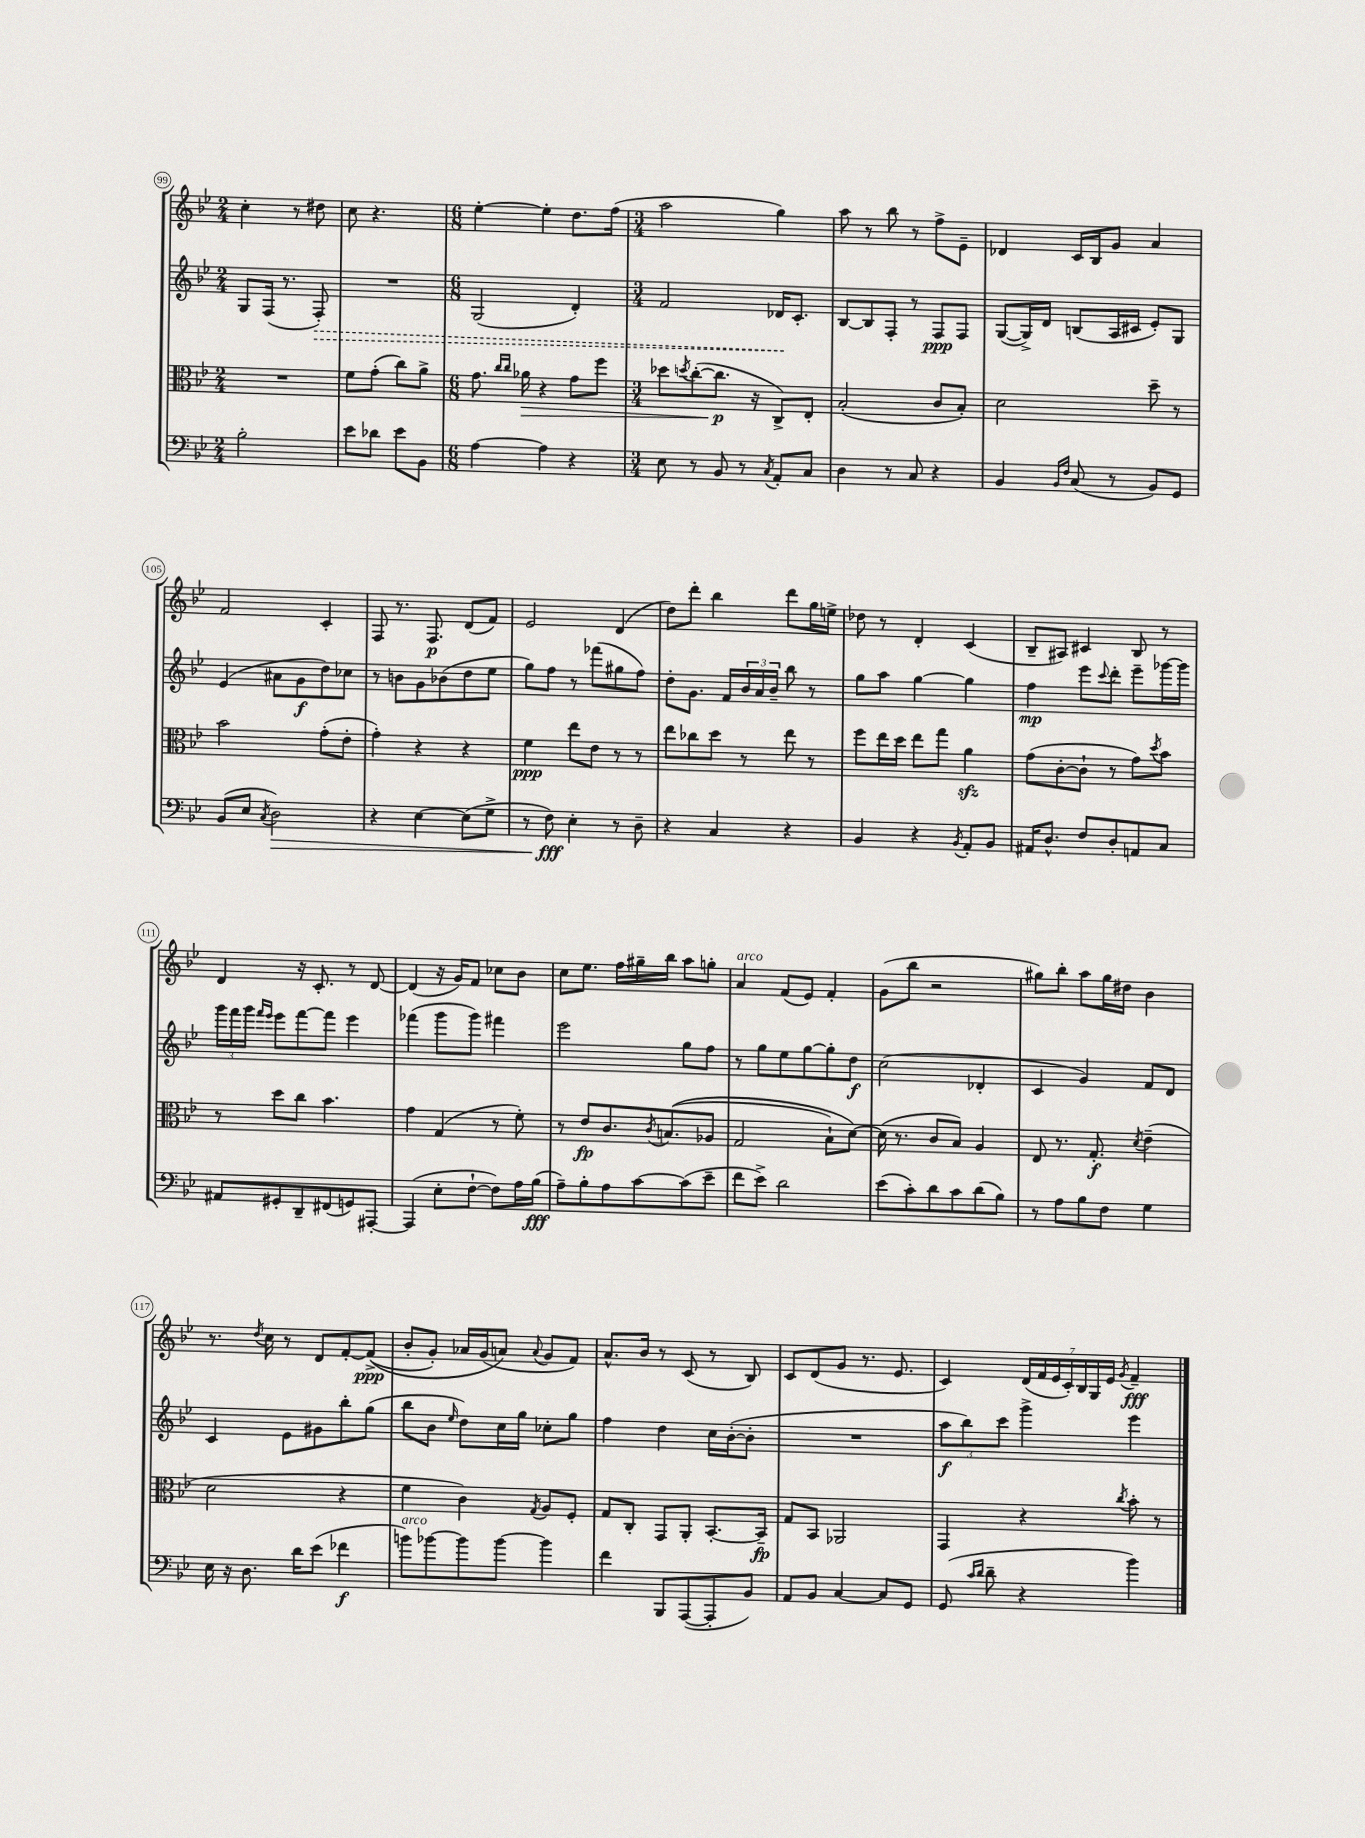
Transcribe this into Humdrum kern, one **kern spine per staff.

**kern	**dynam	**kern	**dynam	**kern	**dynam	**kern	**dynam
*part4	*part4	*part3	*part3	*part2	*part2	*part1	*part1
*staff4	*staff4	*staff3	*staff3	*staff2	*staff2	*staff1	*staff1
*clefF4	*	*clefC3	*	*clefG2	*	*clefG2	*
*k[b-e-]	*	*k[b-e-]	*	*k[b-e-]	*	*k[b-e-]	*
*M2/4	*	*M2/4	*	*M2/4	*	*M2/4	*
=99	=99	=99	=99	=99	=99	=99	=99
2B-'\	.	2r	.	8G/L	.	4cc'\	.
.	.	.	.	(16F/Jk	.	.	.
.	.	.	.	8.r	.	.	.
.	.	.	.	.	.	8r	.
!	!	!	!	!	!LO:HP:b	!	!
.	.	.	.	8F'/)	>	8dd#X\	.
=100	=100	=100	=100	=100	=100	=100	=100
8e-\L	.	8f\L	.	2r	.	8cc\	.
8d-X\J	.	(8g'\J	.	.	.	4.r	.
8e-\L	.	8cc\L)	.	.	.	.	.
8BB-\J	.	8a^\J	.	.	.	.	.
=101	=101	=101	=101	=101	=101	=101	=101
*M6/8	*	*M6/8	*	*M6/8	*	*M6/8	*
[4A\	.	8.g\	.	(2G/	.	[4ee-'\	.
.	.	16qqcc/LL	.	.	.	.	.
.	.	16qqcc/JJ	.	.	.	.	.
!	!	!	!LO:HP:b	!	!	!	!
.	.	16a-X\	>	.	.	.	.
4A\]	.	4r	.	.	.	4ee-'\]	.
4r	.	8g\L	.	4d'/)	.	8.dd\L	.
.	.	8ff\J	.	.	.	.	.
.	.	.	.	.	.	(16ff\Jk	.
=102	=102	=102	=102	=102	=102	=102	=102
*M3/4	*	*M3/4	*	*M3/4	*	*M3/4	*
8E-\	.	8dd-X\L	.	2f/	.	2aa\	.
.	.	8qddn/	.	.	.	.	.
8r	.	([8cc'\	.	.	.	.	.
8BB-/	.	8.cc\J]	p	.	.	.	.
8r	.	.	.	.	.	.	.
.	.	16r	]	.	.	.	.
8qC/	.	.	.	.	.	.	.
8AA'/L	.	8C^/L)	.	16d-X/KL	.	4gg\)	.
.	.	.	.	8.c'/J	]	.	.
8C/J	.	8E-'/J	.	.	.	.	.
=103	=103	=103	=103	=103	=103	=103	=103
4D\	.	(2B-'/	.	[8B-/L	.	8aa\	.
.	.	.	.	8B-/]	.	8r	.
8r	.	.	.	8F'/J	.	8bb-\	.
8C/	.	.	.	8r	.	8r	.
4r	.	8c/L	.	8F/L	ppp	8ff^\L	.
.	.	8B-'/J)	.	8F/J	.	8e-~\J	.
=104	=104	=104	=104	=104	=104	=104	=104
4BB-/	.	2d\	.	([8G/L	.	4d-X/	.
.	.	.	.	16G^/L])	.	.	.
.	.	.	.	16d/JJ	.	.	.
16qqBB-/LL	.	.	.	.	.	.	.
16qqF/JJ	.	.	.	.	.	.	.
(8C/	.	.	.	(8Bn/L	.	16c/LL	.
.	.	.	.	.	.	16B-/J	.
8r	.	.	.	16A/L	.	8g/J	.
.	.	.	.	16c#X/JJ	.	.	.
8BB-/L)	.	8dd~\	.	8e-'/L)	.	4a/	.
8GG/J	.	8r	.	8G/J	.	.	.
!!LO:LB:g=z
=105	=105	=105	=105	=105	=105	=105	=105
(8BB-/L	.	2b-\	.	(4e-/	.	2f/	.
8E-/J	.	.	.	.	.	.	.
8qC/	.	.	.	.	.	.	.
!	!LO:HP:b	!	!	!	!	!	!
2D\)	>	.	.	8a#X\L	.	.	.
.	.	.	.	8g\	f	.	.
.	.	(8g'\L	.	8dd\)	.	4c'/	.
.	.	8e-'\J	.	8cc-X\J	.	.	.
=106	=106	=106	=106	=106	=106	=106	=106
4r	.	4g'\)	.	8r	.	8F/	.
.	.	.	.	8bn\L	.	8.r	.
[4E-\	.	4r	.	8g\	.	.	.
.	.	.	.	.	.	8.F/	p
.	.	.	.	(8b-X\	.	.	.
(8E-\L]	.	4r	.	8dd\	.	(8d/L	.
8G^\J	.	.	.	8ee-\J	.	8f/J)	.
=107	=107	=107	=107	=107	=107	=107	=107
8r	.	4f\	ppp	8gg\L)	.	2e-/	.
8F\)	fff	.	.	8ff\J	.	.	.
4E-'\	]	8ee-\L	.	8r	.	.	.
.	.	8e-\J	.	(8fff-X\L	.	.	.
8r	.	8r	.	8gg#X\	.	(4d/	.
8D~\	.	8r	.	8ff\J)	.	.	.
=108	=108	=108	=108	=108	=108	=108	=108
4r	.	8ee-\L	.	8dd'\L	.	8dd\L)	.
.	.	8cc-X\	.	8.g\J	.	8ddd'\J	.
4C/	.	8dd\J	.	.	.	4bb-\	.
.	.	.	.	16f/LL	.	.	.
.	.	8r	.	24b-/	.	.	.
.	.	.	.	24a/	.	.	.
.	.	.	.	24b-~/JJ	.	.	.
4r	.	8ee-\	.	8bb-\	.	8ddd\L	.
.	.	8r	.	8r	.	16gg\L	.
.	.	.	.	.	.	16een^\JJ	.
=109	=109	=109	=109	=109	=109	=109	=109
4BB-/	.	8ff\L	.	8gg\L	.	8dd-X\	.
.	.	16ee-\L	.	8aa\J	.	8r	.
.	.	16dd\JJ	.	.	.	.	.
4r	.	8ee-\L	.	[4gg\	.	4d'/	.
.	.	8gg\J	.	.	.	.	.
8qBB-/	.	.	.	.	.	.	.
8AA'/L	.	4azz\	.	4gg\]	.	(4c/	.
8BB-/J	.	.	.	.	.	.	.
=110	=110	=110	=110	=110	=110	=110	=110
16AA#X/KL	.	(8g\L	.	4ff\	mp	8B-~/L	.
8.D^^/J	.	.	.	.	.	.	.
.	.	[8c'\	.	.	.	8A#X/J)	.
8F/L	.	8c`\J]	.	8eee-\L	.	4c#X/	.
.	.	.	.	8qqccc/	.	.	.
8D'/	.	8r	.	8ddd'\J	.	.	.
8AAn/	.	8g\L)	.	8eee-~\L	.	8B-/	.
.	.	8qdd/	.	.	.	.	.
8C/J	.	8b-\J	.	[16ggg-X\L	.	8r	.
.	.	.	.	16ggg-\JJ]	.	.	.
!!LO:LB:g=z
=111	=111	=111	=111	=111	=111	=111	=111
8AA#X/L	.	8r	.	24ggg\LL	.	4d/	.
.	.	.	.	24fff\	.	.	.
.	.	.	.	24ggg\JJ	.	.	.
.	.	.	.	16qqfff/LL	.	.	.
.	.	.	.	16qqeee-/JJ	.	.	.
8GG#X'/	.	8dd\L	.	8eee-\L	.	.	.
8DD~/	.	8cc\J	.	[8fff\	.	16r	.
.	.	.	.	.	.	8.c'/	.
(8FF#X/	.	4.b-\	.	8fff\J]	.	.	.
8GGn/)	.	.	.	4eee-\	.	8r	.
[8AAA#X'/J	.	.	.	.	.	[8d/	.
=112	=112	=112	=112	=112	=112	=112	=112
(4AAA#/]	.	4g\	.	(4fff-X\	.	(4d/]	.
8E-'\L	.	(4G/	.	8ggg\L	.	16r	.
.	.	.	.	.	.	16g/KL)	.
[8F`\J	.	.	.	8ggg\J)	.	8f/J	.
8F\L])	.	8r	.	4fff#X\	.	8cc-X\L	.
16A\L	.	8f'\)	.	.	.	8b-\J	.
(16B-\JJ	fff	.	.	.	.	.	.
=113	=113	=113	=113	=113	=113	=113	=113
8A~\L)	.	8r	.	2eee-\	.	8cc\L	.
8B-'\	.	8e-/L	fp	.	.	8.ee-\J	.
8A\	.	8.c/	.	.	.	.	.
.	.	.	.	.	.	16ff\LL	.
[8c\	.	.	.	.	.	16gg#X~\	.
.	.	8qc/	.	.	.	.	.
.	.	((8.Bn/	.	.	.	16bb-\JJ	.
(8c\]	.	.	.	8gg\L	.	8aa\L	.
8e-~\J	.	8A-X/J	.	8ff\J	.	8ggn'\J	.
=114	=114	=114	=114	=114	=114	=114	=114
!	!	!	!	!	!	!LO:TX:a:i:t=arco	!
8f\L	.	2G/	.	8r	.	4a/	.
8e-^\J)	.	.	.	8gg\L	.	.	.
2d\	.	.	.	8ee-\	.	(8f/L	.
.	.	.	.	[8gg\	.	8e-/J)	.
.	.	8B-`\L)	.	8gg'\]	.	4f'/	.
.	.	[8d\J)	.	8dd\J	f	.	.
=115	=115	=115	=115	=115	=115	=115	=115
(8e-\L	.	(16d\]	.	(2cc\	.	(8g\L	.
.	.	8.r	.	.	.	.	.
8c'\)	.	.	.	.	.	8bb-\J	.
8d\	.	8c/L	.	.	.	2r	.
8c\	.	8B-/J)	.	.	.	.	.
(8d\	.	4A/	.	4d-X'/	.	.	.
8B-\J)	.	.	.	.	.	.	.
=116	=116	=116	=116	=116	=116	=116	=116
8r	.	8E-/	.	4c/	.	8gg#X\L)	.
8A\L	.	8.r	.	.	.	8bb-'\J	.
8B-\	.	.	.	4g/)	.	8aa\L	.
.	.	8.G'/	f	.	.	.	.
8F\J	.	.	.	.	.	16gg#\L	.
.	.	.	.	.	.	16dd#X\JJ	.
.	.	8qd/	.	.	.	.	.
4G\	.	(4e-~\	.	8f/L	.	4b-\	.
.	.	.	.	8d/J	.	.	.
!!LO:LB:g=z
=117	=117	=117	=117	=117	=117	=117	=117
16E-\	.	2d\	.	4c/	.	8.r	.
16r	.	.	.	.	.	.	.
8.D\	.	.	.	.	.	.	.
.	.	.	.	.	.	8qdd/	.
.	.	.	.	.	.	16cc\	.
.	.	.	.	8e-\L	.	8r	.
16d\KL	.	.	.	.	.	.	.
(8e-\J	.	.	.	8g#X\	.	8d/L	.
4f-X\	f	4r	.	8bb-'\	.	[8f'/	.
.	.	.	.	(8gg\J	.	((8f^/J]	ppp
=118	=118	=118	=118	=118	=118	=118	=118
!LO:TX:a:i:t=arco	!	!	!	!	!	!	!
8bn\L)	.	4f\	.	8bb-\L	.	8b-'/L	.
[8b-X\	.	.	.	8b-\J	.	8g'/J)	.
.	.	.	.	16qqee-/	.	.	.
8b-\]	.	4c\)	.	8dd\L)	.	16a-X/LL	.
.	.	.	.	.	.	(16g/J	.
[8b-\J	.	.	.	16cc\L	.	8an/J)	.
.	.	.	.	16gg\JJ	.	.	.
.	.	8qG/	.	.	.	8qqa/	.
4b-\]	.	8A/L	.	8cc-X'\L	.	8g/L	.
.	.	8F'/J	.	8gg\J	.	8f/J)	.
=119	=119	=119	=119	=119	=119	=119	=119
4f\	.	8G/L	.	4ff\	.	8.a^^/L	.
.	.	8C'/J	.	.	.	.	.
.	.	.	.	.	.	16b-/Jk	.
8BBB-/L	.	8GG/L	.	4dd\	.	8r	.
([8AAA/	.	8AA'/J	.	.	.	(8c/	.
8AAA'/]	.	[8.BB-'/L	.	16cc\LL	.	8r	.
.	.	.	.	([16b-'\J	.	.	.
8BB-/J)	.	.	.	8b-'\J]	.	8B-/)	.
.	.	16BB-~/Jk]	fp	.	.	.	.
=120	=120	=120	=120	=120	=120	=120	=120
8AA/L	.	8G/L	.	2.r	.	8c/L	.
8BB-/J	.	8BB-/J	.	.	.	(8d/	.
[4C/	.	2AA-X/	.	.	.	8g/J	.
.	.	.	.	.	.	8.r	.
8C/L]	.	.	.	.	.	.	.
.	.	.	.	.	.	8.e-/	.
8GG/J	.	.	.	.	.	.	.
=121	=121	=121	=121	=121	=121	=121	=121
(8GG/	.	4GG/	.	12aa\L	f	4c/)	.
.	.	.	.	12bb-\)	.	.	.
16qqc/LL	.	.	.	.	.	.	.
16qqd/JJ	.	.	.	.	.	.	.
8d~\	.	.	.	.	.	.	.
.	.	.	.	12ccc\J	.	.	.
4r	.	4r	.	4ggg^\	.	(28d/LL	.
.	.	.	.	.	.	28f/	.
.	.	.	.	.	.	28e-/	.
.	.	.	.	.	.	28c'/)	.
.	.	.	.	.	.	28B-/	.
.	.	.	.	.	.	28G/	.
.	.	.	.	.	.	28e-/JJ	.
.	.	8qcc/	.	.	.	8qg/	.
4b-\)	.	8b-'\	.	4eee-\	.	4f~/	fff
.	.	8r	.	.	.	.	.
==	==	==	==	==	==	==	==
*-	*-	*-	*-	*-	*-	*-	*-
